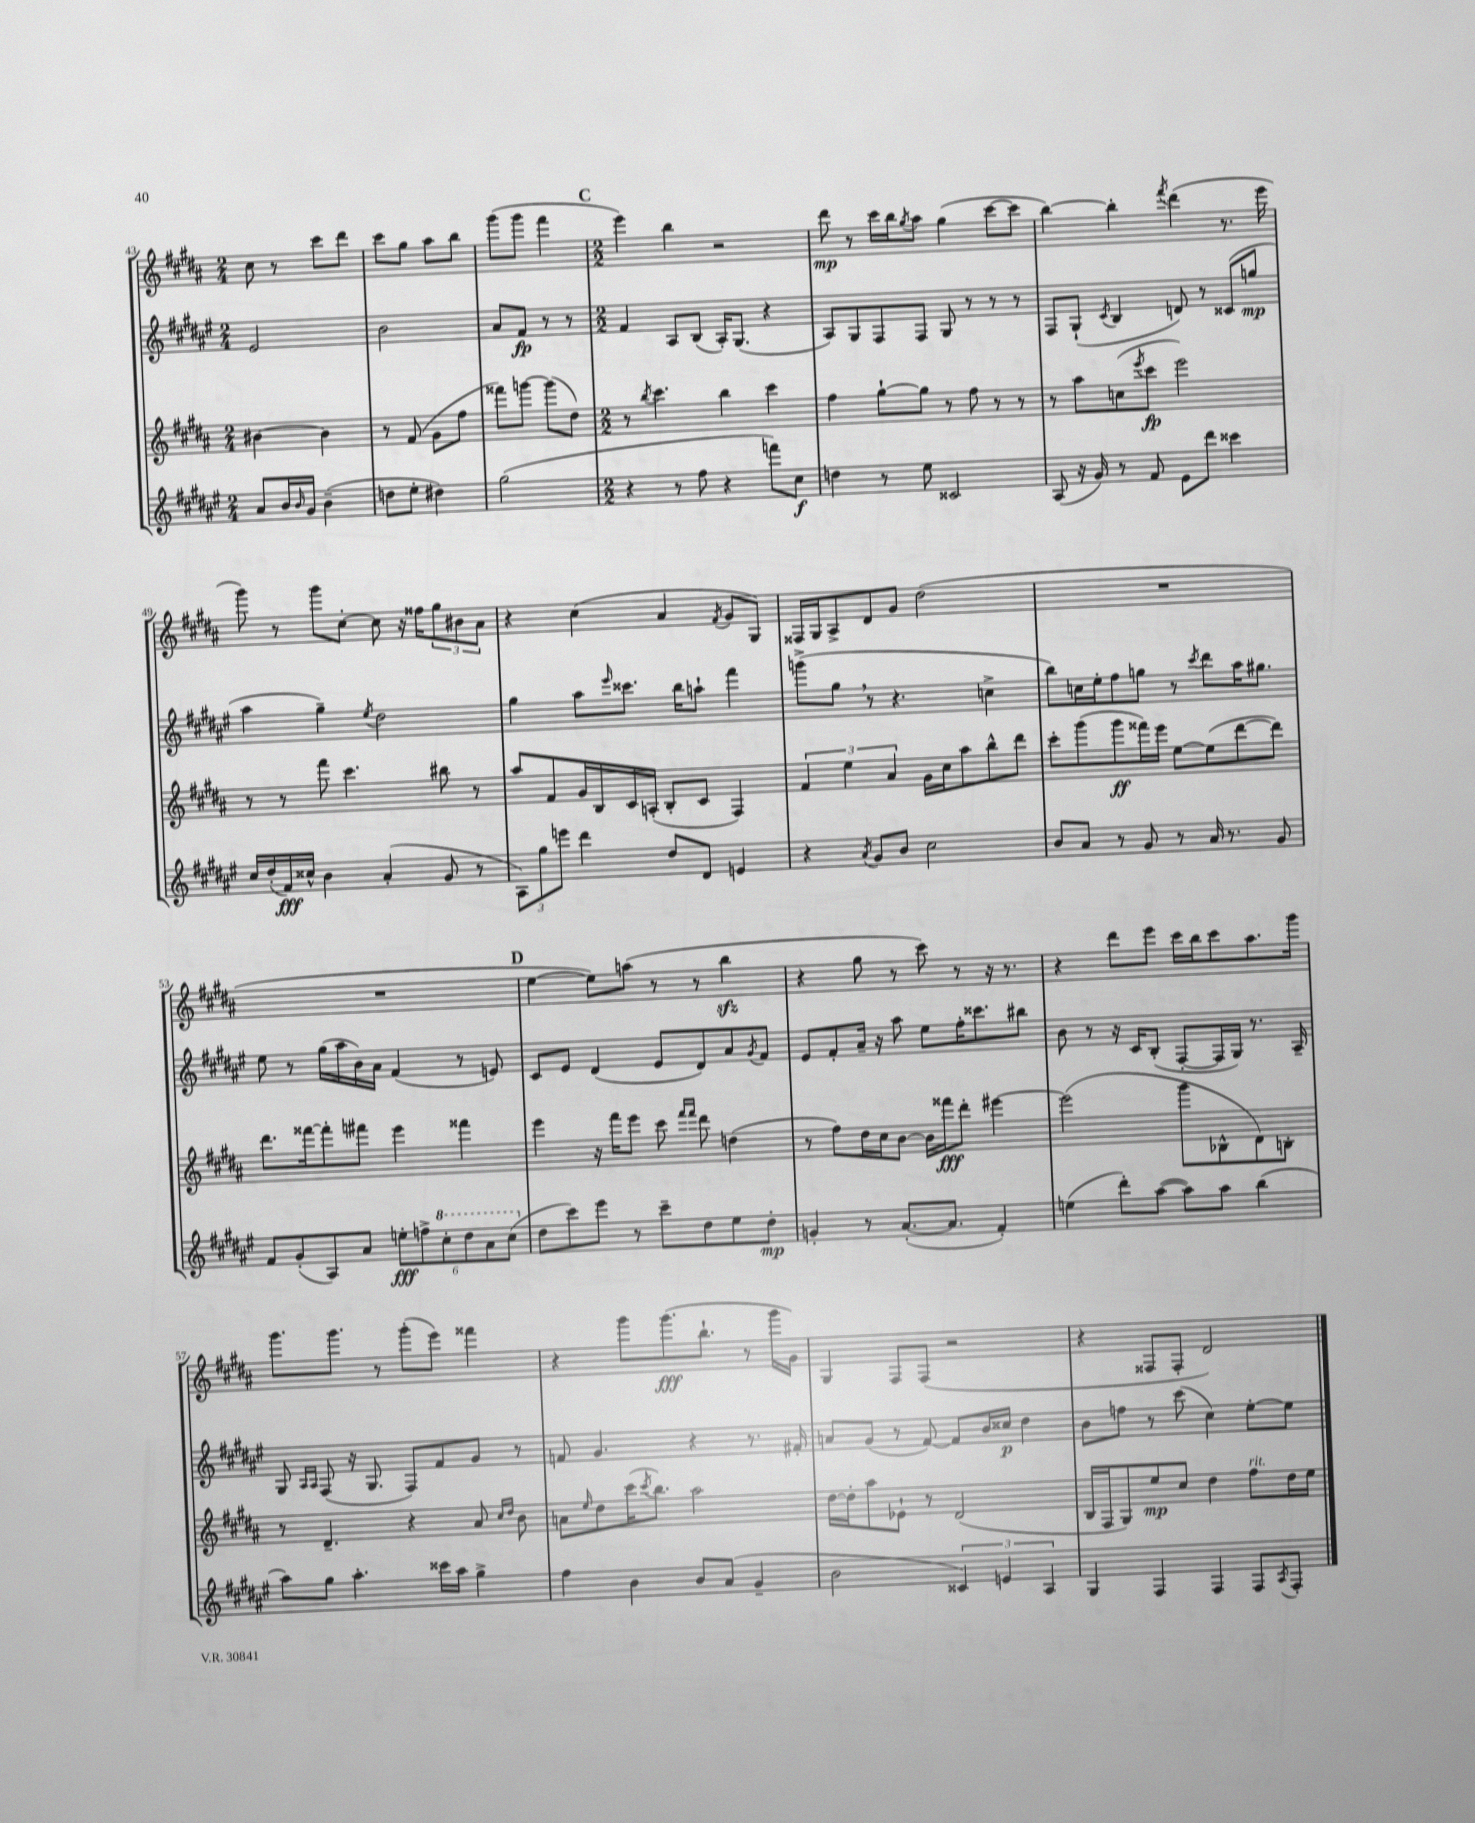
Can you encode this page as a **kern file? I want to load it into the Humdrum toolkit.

**kern	**kern	**kern	**kern
*staff4	*staff3	*staff2	*staff1
*clefG2	*clefG2	*clefG2	*clefG2
*k[f#c#g#d#a#e#]	*k[f#c#g#d#a#]	*k[f#c#g#d#a#e#]	*k[f#c#g#d#a#]
*M2/4	*M2/4	*M2/4	*M2/4
8a#	[4b#	2e#	8cc#
16b	.	.	8r
16qqb	.	.	.
16g#	.	.	.
(4b~	4b#]	.	8ccc#
.	.	.	8ddd#
=	=	=	=
8dd	8r	2b	8ccc#
8ee#'	(8f#	.	8gg#
4dd#)	8g#	.	8aa#
.	8ff#	.	8bb
=	=	=	=
(2gg#	8fff##)	8a#	(8ggg#
.	[8ggg	8f#	8ggg#
.	(8ggg]	8r	4fff#
.	8dd#)	8r	.
=	=	=	=
*M2/2	*M2/2	*M2/2	*M2/2
4r	8r	4f#	4eee)
.	8qbb	.	.
.	4.ccc#	.	.
8r	.	8A#	4bb
8ff#	.	(8B	.
4r	4bb	16A#')	2r
.	.	(8.G#	.
8fff)	4ccc#	4r	.
8cc#	.	.	.
=	=	=	=
4dd	4ff#	8A#)	8ddd#
.	.	8G#	8r
8r	[8gg#`	8F#	16ccc#
.	.	.	16bb
.	.	.	8qgg#
8ee#	8gg#]	8F#	8aa#
2c##	8r	8G#	(4gg#
.	8ff#	8r	.
.	8r	8r	[8ccc#
.	8r	8r	8ccc#]
=	=	=	=
(8A#	8r	8F#	[4bb)
16r	8aa#	(8G#`	.
16g#)	.	.	.
.	.	8qc#	.
8r	(8cc	4B	4bb']
.	8qeee	.	.
8f#	8ccc#	.	.
.	.	.	8qfff#
8e#	2eee)	8d)	(4ddd#
8ddd#	.	8r	.
4ccc##	.	(8c##	8.r
.	.	8gg	.
.	.	.	16eee
=	=	=	=
16cc#	8r	4aa#	8ggg#)
(16dd#'	.	.	.
16f#)	8r	.	8r
16cc##^^	.	.	.
4b	8fff#	4gg#~)	8ggg#
.	4.ccc#	.	[8cc#'
.	.	8qee#	.
(4a#'	.	2dd#	8cc#]
.	.	.	16r
.	.	.	16ff##
8g#	8bb#	.	12gg#
.	.	.	12b#
8r	8r	.	.
.	.	.	12a#
=	=	=	=
12A#)	8aa#	4gg#	4r
12gg#	.	.	.
.	8f#	.	.
12eee	.	.	.
4ddd#	16g#	8aa#	(4cc#
.	16B	.	.
.	.	16qqeee#	.
.	16c#	8.ccc##	.
.	(16A'	.	.
8dd#	8B'	.	4a#
.	.	16bb	.
8d#	8c#	8aa`	.
.	.	.	8qf#
4e	4F#)	4fff#	8g#
.	.	.	8G#)
=	=	=	=
4r	6f#	(8ggg^	16F##
.	.	.	16G#
.	.	8gg#	8A#^
.	6ee	.	.
8qa#	.	.	.
8g#	.	8r	8d#
.	6a#	.	.
8b	.	4.r	8g#
2cc#	16g#	.	(2dd#
.	16cc#	.	.
.	8aa#	.	.
.	8bb^^	4cc^	.
.	8ddd#	.	.
=	=	=	=
8b	8ccc#'	8bb)	1r
8a#	(8ggg#	16cc	.
.	.	16ee#'	.
8r	8ggg#	8ff#	.
8g#	16fff##)	8gg	.
.	16eee	.	.
8r	[8ee	8r	.
.	.	8qccc#	.
16a#	(8ee]	8ddd#	.
8.r	.	.	.
.	[8ddd#	16aa#	.
.	.	8.gg#	.
8g#	8ddd#])	.	.
=	=	=	=
8f#	8.ddd#	8ee#	1r
(8g#'	.	8r	.
.	[16fff##	.	.
8A#)	8fff##']	(16gg#	.
.	.	16aa#	.
8a#	8fff#	16b)	.
.	.	16a#	.
12ee'	4eee	(4f#	.
12ff^	.	.	.
12ccc#'	.	.	.
12ddd#	4fff##	8r	.
12aa#	.	.	.
.	.	8e)	.
(12ccc#	.	.	.
=	=	=	=
8dd#	4eee	8c#	[4ee
8ccc#)	.	8e#	.
8eee#	16r	(4d#	8ee])
.	16fff#	.	.
8r	8eee	.	(8aa
8ccc#~	8ccc#	8e#	8r
.	16qqfff#	.	.
.	16qqfff#	.	.
8dd#	8ddd#	8d#)	8r
8ee#	(4dd	8a#	4bb
.	.	8qg#	.
8dd#'	.	8f#	.
=	=	=	=
4g'	8r	8e#	4r
.	8ff#)	8f#'	.
8r	16dd#	16a#~	8gg#
.	16cc#	16r	.
([8.a#'	[8b	8aa#	8r
.	16b]	8ee#	8ccc#)
8.a#]	16fff##	.	.
.	8ddd#'	16ff#'	8r
.	.	8.ccc##	.
4f#')	[4eee#	.	16r
.	.	.	8.r
.	.	8bb#	.
=	=	=	=
(4ee	(2eee#]	8b	4r
.	.	8r	.
8ddd#')	.	16r	8ddd#
.	.	16c#	.
([8aa#	.	(8B'	8eee
8aa#])	8ggg#	[8F#'	16ccc#
.	.	.	16bb
8aa#	8B-^^	16F#]	8ccc#
.	.	16G#)	.
(4bb	8d#)	8.r	8.aa#
.	8B'	.	.
.	.	16A#~	16ggg#
=	=	=	=
8aa#)	8r	8G#	8.ggg#
.	.	16qqA#	.
.	.	16qqA#	.
8gg#	4.d#~	(8F#	.
.	.	.	8.ggg#
4.aa#'	.	16r	.
.	.	8.G#	.
.	.	.	8r
.	4r	8F#)	(8ggg#'
16ccc##	.	8f#	8eee)
16aa#	.	.	.
4gg#^	8a#	8g#	4fff##
.	16qqcc#	.	.
.	16qqdd#	.	.
.	8b	8r	.
=	=	=	=
4ff#	8a	8f	4r
.	16qqee	.	.
.	8dd#	4.g#	.
4b	(16ccc#	.	8ggg#
.	8qccc#	.	.
.	8.bb)	.	.
.	.	.	(8.ggg#
8b	2aa#	4r	.
.	.	.	8.bb`
(8a#	.	.	.
4g#~	.	8.r	8r
.	.	.	16ggg#
.	.	16f#'	16g#)
=	=	=	=
2b	[16dd#	8a	4G#
.	16dd#']	.	.
.	8aa#	(8g#	.
.	8e-`	8r	8F#
.	8r	[8f#)	(8F#
6c##)	(2d#	8f#]	2r
.	.	16b	.
6e	.	.	.
.	.	16cc##	.
.	.	4dd#	.
6A#	.	.	.
=	=	=	=
4G#	16B	8b	4r
.	16F#	.	.
.	8G#)	8ff	.
4F#	8ee	8r	8F##
.	8cc#	(8ccc#	8F##'
4F#	4dd#	4cc#)	2d#)
8F#	8ff#	[8ee#'	.
8qA#	.	.	.
8F#'	16dd#	8ee#]	.
.	16ee	.	.
==	==	==	==
*-	*-	*-	*-
